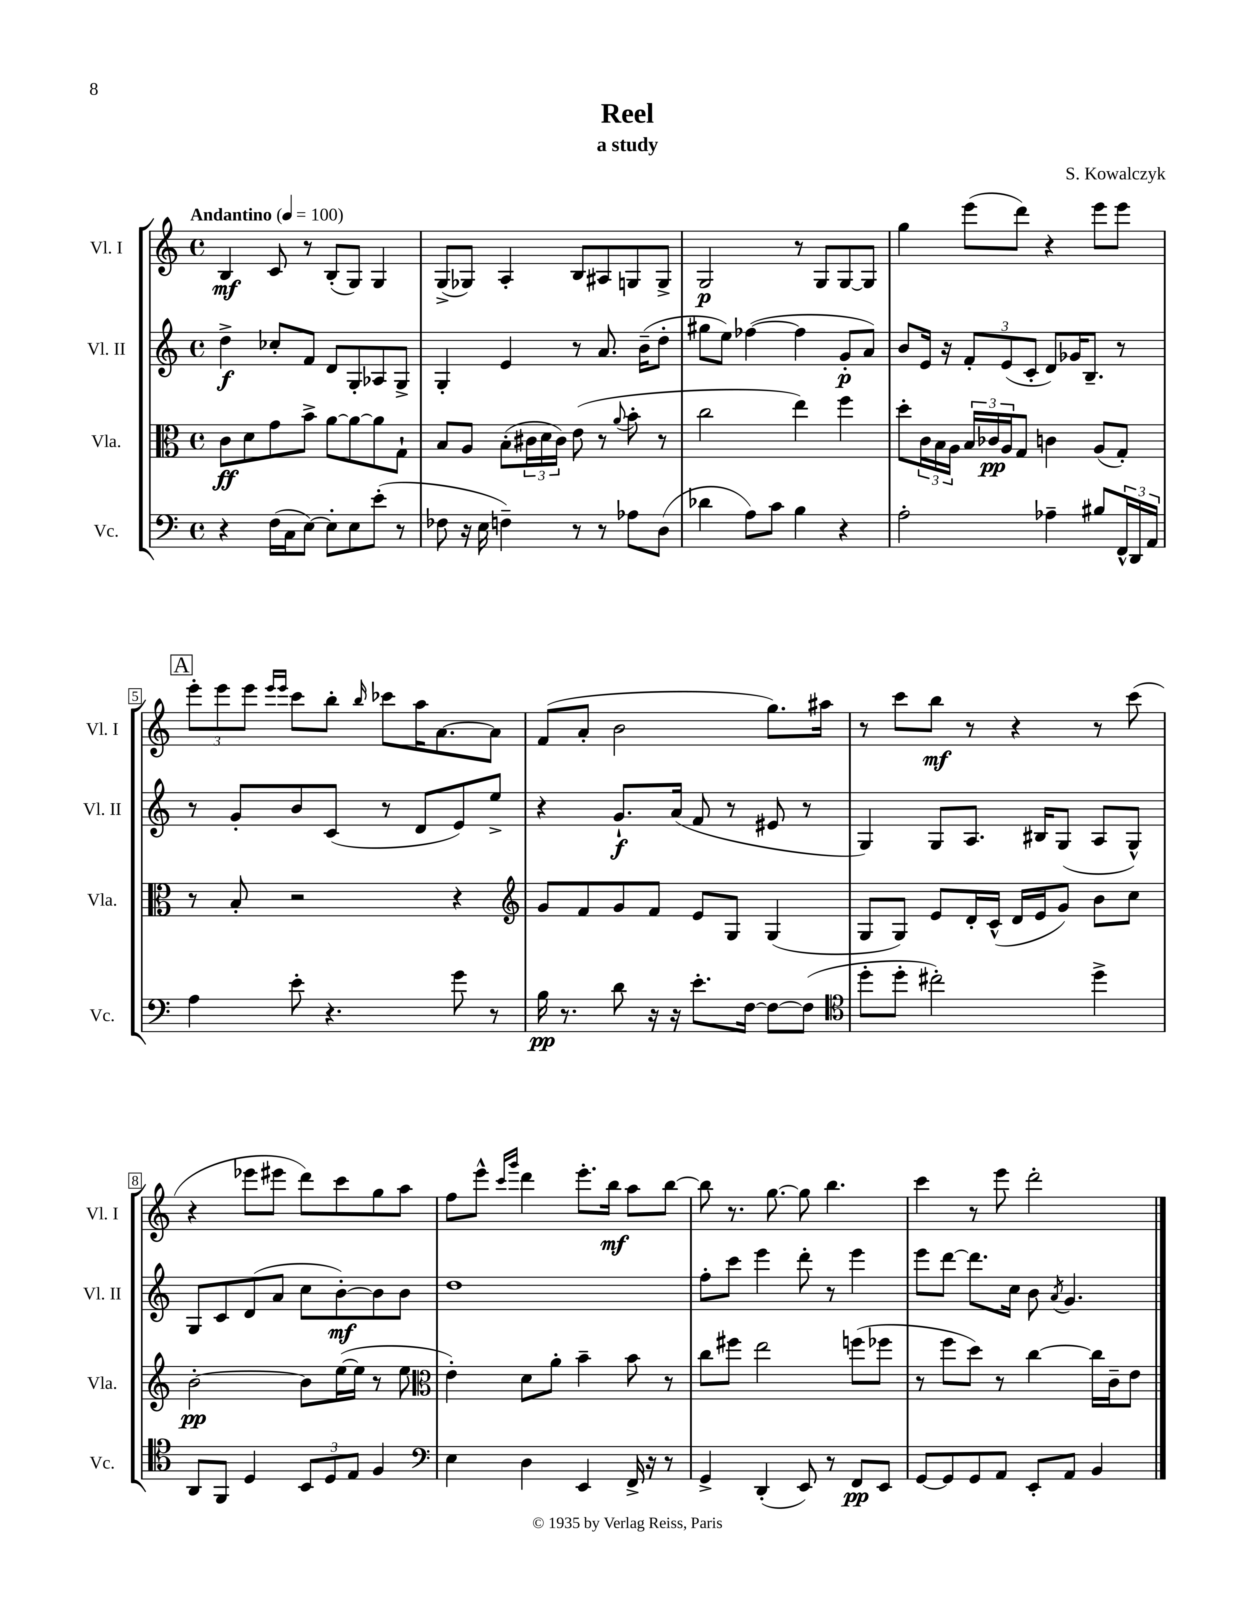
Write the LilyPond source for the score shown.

\header { title = "Reel" composer = "S. Kowalczyk" subtitle = "a study" }
<<
\new StaffGroup <<
\new Staff = "s0" \with { instrumentName = "Vl. I" shortInstrumentName = "Vl. I" } {
    \clef treble \key c \major \defaultTimeSignature \time 4/4 \tempo "Andantino" 4 = 100
    b4\mf c'8 r8 b8-.( g8) g4 |
    g8->( ges8) a4-. b8 ais8 g8 g8-> |
    g2\p r8 g8 g8~ g8 |
    g''4 e'''8( d'''8) r4 e'''8 e'''8 |
    \mark \markup { \box "A" } \tuplet 3/2 { e'''8-. e'''8 e'''8 } \grace { e'''16 e'''16 } c'''8 b''8-. \grace { b''16 } ces'''8 a''16 a'8.~ a'8 |
    f'8( a'8-. b'2 g''8.) ais''16 |
    r8 c'''8 b''8\mf r8 r4 r8 c'''8( |
    r4 ees'''8 eis'''8 d'''8) c'''8 g''8 a''8 |
    f''8 e'''8-^ \grace { c'''16 g'''16 } d'''4 e'''8.-. b''16\mf a''8 b''8~ |
    b''8 r8. g''8.~ g''8 b''4. |
    c'''4 r8 e'''8 d'''2-. \bar "|." |
}
\new Staff = "s1" \with { instrumentName = "Vl. II" shortInstrumentName = "Vl. II" } {
    \clef treble \key c \major \defaultTimeSignature \time 4/4
    d''4->\f ces''8-. f'8 d'8 g8-. aes8 g8-> |
    g4-. e'4 r8 a'8. b'16--( d''8-. |
    gis''8 e''8) fes''4~( fes''4 g'8-.\p a'8) |
    b'8 e'16 r16 \tuplet 3/2 { f'8-. e'8( c'8-. } d'8) ges'16 b8.-- r8 |
    \mark \markup { \box "A" } r8 g'8-. b'8 c'8( r8 d'8 e'8) e''8-> |
    r4 g'8.-!\f a'16( f'8 r8 eis'8 r8 |
    g4) g8 a8. bis16 g8( a8 g8-^) |
    g8 c'8 d'8( a'8 c''8 b'8~-.\mf) b'8 b'8 |
    d''1 |
    f''8-. c'''8 e'''4 d'''8-. r8 e'''4 |
    e'''8 d'''8~ d'''8. c''16 b'8 \acciaccatura { a'8 } g'4. \bar "|." |
}
\new Staff = "s2" \with { instrumentName = "Vla." shortInstrumentName = "Vla." } {
    \clef alto \key c \major \defaultTimeSignature \time 4/4
    c'8\ff d'8 g'8 b'8-> a'8~ a'8~ a'8 g8-! |
    b8 a8 b8-.( \tuplet 3/2 { cis'16 d'16 cis'16) } e'8( r8 \appoggiatura { a'8 } b'8-. r8 |
    c''2 e''4) f''4 |
    d''8-. \tuplet 3/2 { c'16 b16 a16 } \tuplet 3/2 { b16 ces'16\pp a16 } g8 c'4 a8( g8-.) |
    \mark \markup { \box "A" } r8 b8-. r2 r4 |
    \clef treble g'8 f'8 g'8 f'8 e'8 g8 g4( |
    g8 g8) e'8 d'16-. c'16-^( d'16 e'16 g'8) b'8 c''8 |
    b'2~-.\pp b'8 e''16~( e''16 r8 e''8 |
    \clef alto e'4-.) d'8 a'8-. b'4-- b'8 r8 |
    c''8 fis''8 e''2 f''8( fes''8 |
    r8 f''8 d''8) r8 c''4~ c''16 c'16-- e'8 \bar "|." |
}
\new Staff = "s3" \with { instrumentName = "Vc." shortInstrumentName = "Vc." } {
    \clef bass \key c \major \defaultTimeSignature \time 4/4
    r4 f16( c16 e8~) e8-. e8 e'8-.( r8 |
    fes8 r16 e16 f4--) r8 r8 aes8 d8( |
    des'4 a8) c'8 b4 r4 |
    a2-. aes4-- bis8 \tuplet 3/2 { f,16-^ d,16 a,16 } |
    \mark \markup { \box "A" } a4 e'8-. r4. g'8 r8 |
    b16\pp r8. d'8 r16 r16 e'8.-. f16~ f8~ f8( |
    \clef tenor d''8-. d''8-. cis''2-.) d''4-> |
    a,8 f,8 d4 \tuplet 3/2 { b,8 d8 e8 } f4 |
    \clef bass e4 d4 e,4 f,16-> r16 r8 |
    g,4-> d,4-.( e,8) r8 f,8\pp e,8 |
    g,8~ g,8 g,8 a,8 e,8-. a,8 b,4 \bar "|." |
}
>>
>>
\layout { \context { \Score \override BarNumber.stencil = #(make-stencil-boxer 0.1 0.3 ly:text-interface::print) } }
